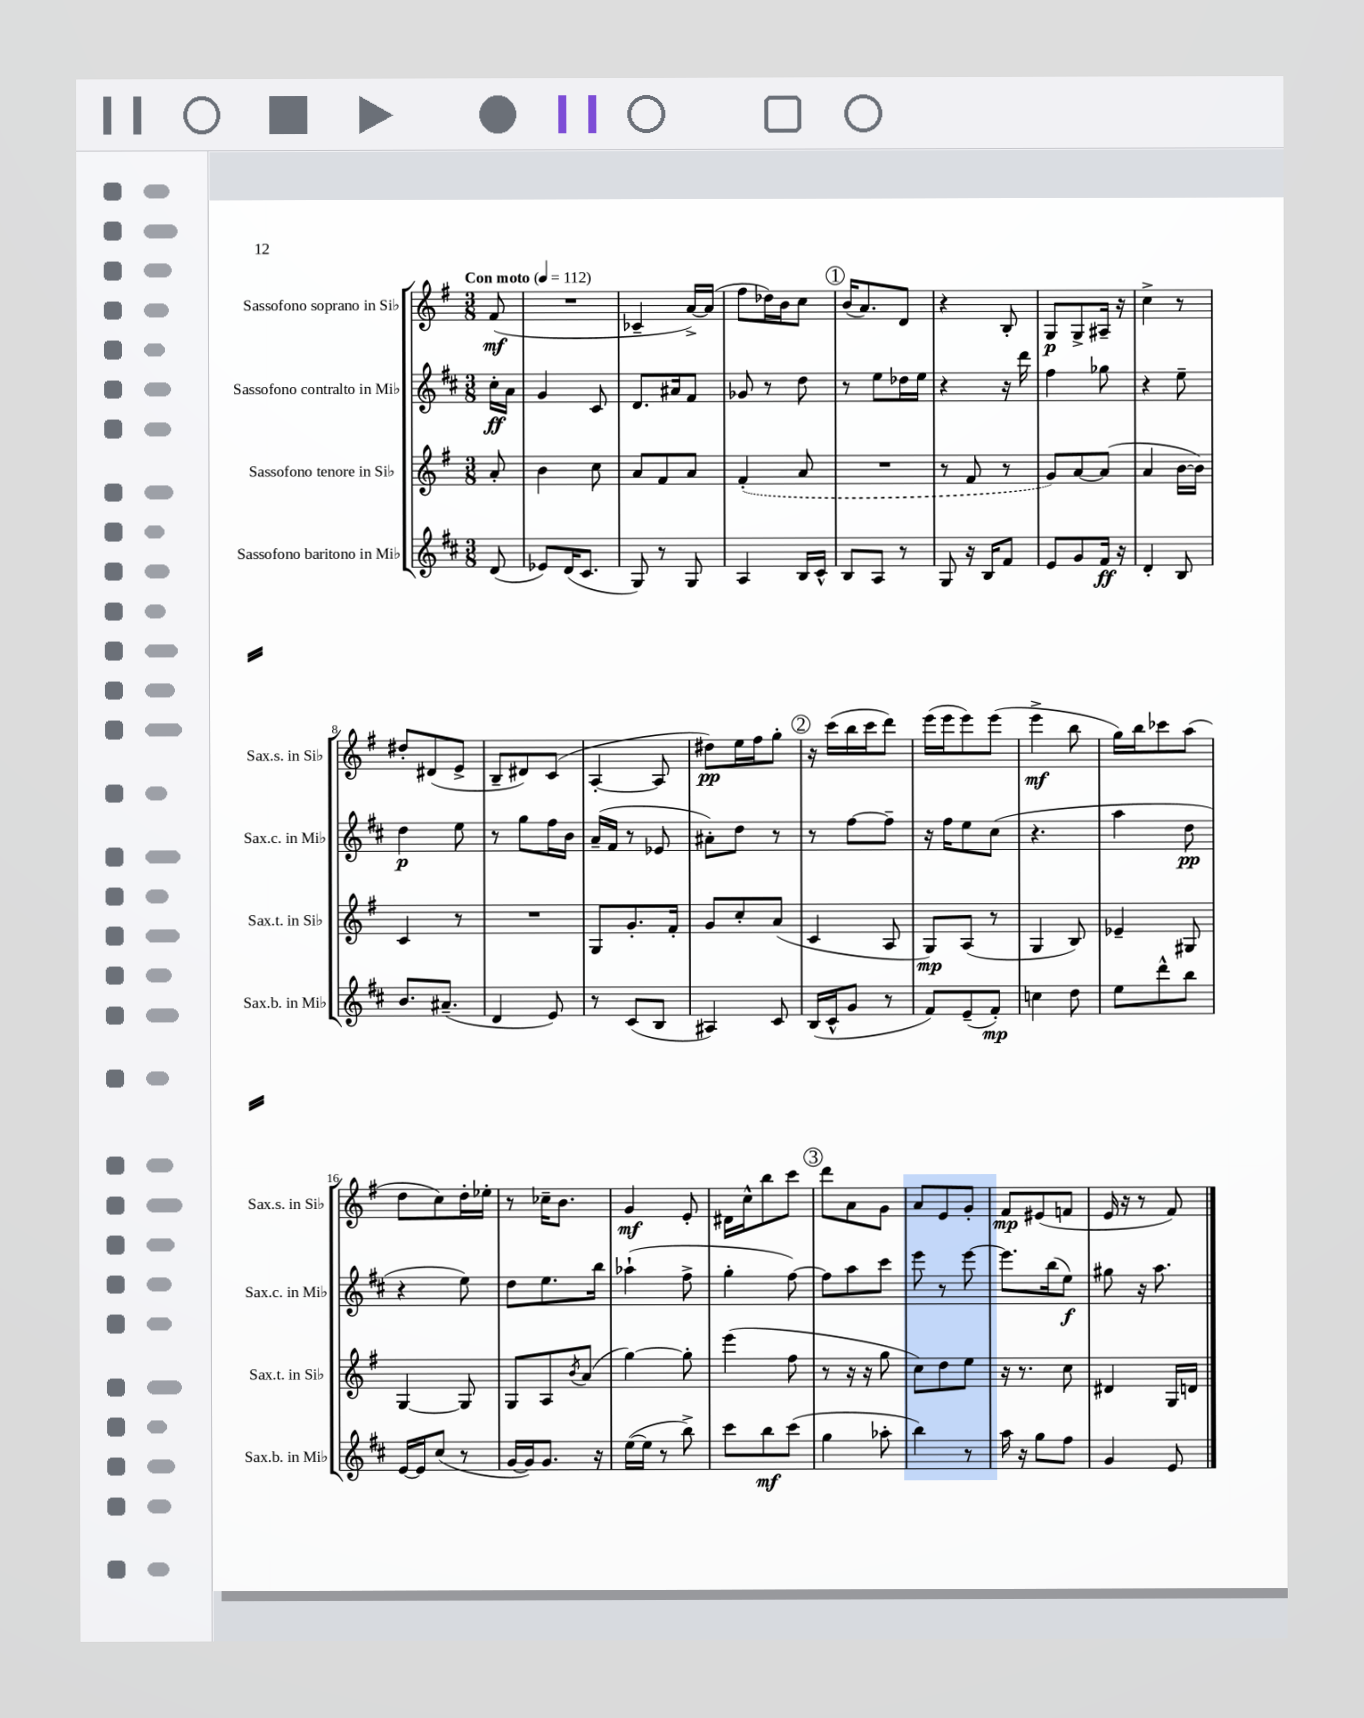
<<
\new StaffGroup <<
\new Staff = "s0" \with { instrumentName = "Sassofono soprano in Sib" shortInstrumentName = "Sax.s. in Sib" } {
    \clef treble \key g \major \numericTimeSignature \time 3/8 \partial 8 \tempo "Con moto" 4 = 112
    fis'8\mf( |
    R4. |
    ces'4-- a'16~->) a'16( |
    fis''8 des''16) b'16 c''8 |
    \mark \markup { \circle "1" } b'16( a'8.) d'8 |
    r4 b8-. |
    g8\p g8-> ais16-- r16 |
    c''4-> r8 |
    dis''8-. dis'8( e'8-> |
    b8-- dis'8) c'8( |
    a4~-. a8 |
    dis''8\pp) e''16 fis''16 g''8-. |
    \mark \markup { \circle "2" } r16 c'''16( b''16 c'''16 d'''8) |
    e'''16( e'''16 e'''8) e'''8( |
    e'''4->\mf b''8 |
    g''16) b''16 ces'''8 a''8( |
    d''8 c''8) d''16-. ees''16-. |
    r8 ces''16-- b'8. |
    g'4\mf e'8-. |
    dis'16 c''16-^ b''8 c'''8 |
    \mark \markup { \circle "3" } d'''8 a'8 g'8 |
    a'8 e'8 g'8-. |
    fis'8\mp eis'8( f'8 |
    e'16 r16 r8 fis'8) \bar "|." |
}
\new Staff = "s1" \with { instrumentName = "Sassofono contralto in Mib" shortInstrumentName = "Sax.c. in Mib" } {
    \clef treble \key d \major \numericTimeSignature \time 3/8 \partial 8
    cis''16-.\ff a'16 |
    g'4 cis'8 |
    d'8. ais'16 fis'8 |
    ges'8 r8 d''8 |
    \mark \markup { \circle "1" } r8 e''8 des''16 e''16 |
    r4 r16 d'''16 |
    fis''4 ges''8 |
    r4 e''8-- |
    d''4\p e''8 |
    r8 g''8 fis''16 b'16 |
    a'16--( fis'16 r8 ees'8 |
    ais'8-.) d''8 r8 |
    \mark \markup { \circle "2" } r8 fis''8~ fis''8-- |
    r16 fis''16 e''8 cis''8( |
    r4. |
    a''4 d''8\pp |
    r4 e''8) |
    d''8 e''8. b''16 |
    aes''4-!( fis''8-> |
    g''4-. fis''8~) |
    \mark \markup { \circle "3" } fis''8 a''8 cis'''8 |
    e'''8 r8 e'''8~ |
    e'''8. b''16( e''8\f) |
    gis''8 r16 a''8. \bar "|." |
}
\new Staff = "s2" \with { instrumentName = "Sassofono tenore in Sib" shortInstrumentName = "Sax.t. in Sib" } {
    \clef treble \key g \major \numericTimeSignature \time 3/8 \partial 8
    a'8-. |
    b'4 c''8 |
    a'8 fis'8 a'8 |
    \once \slurDashed fis'4-.( a'8 |
    \mark \markup { \circle "1" } R4. |
    r8 fis'8 r8 |
    g'8) a'8~ a'8( |
    a'4 b'16~ b'16) |
    c'4 r8 |
    R4. |
    g8 g'8.-. fis'16-. |
    g'8 c''8-. a'8( |
    \mark \markup { \circle "2" } c'4 a8 |
    g8\mp) a8( r8 |
    g4 b8) |
    ees'4-- gis8 |
    g4~ g8 |
    g8 a8 \acciaccatura { b'8 } a'8( |
    g''4~) g''8-. |
    e'''4( fis''8 |
    \mark \markup { \circle "3" } r8 r16 r16 g''8 |
    c''8) d''8 e''8 |
    r16 r8. c''8 |
    dis'4 g16 d'16 \bar "|." |
}
\new Staff = "s3" \with { instrumentName = "Sassofono baritono in Mib" shortInstrumentName = "Sax.b. in Mib" } {
    \clef treble \key d \major \numericTimeSignature \time 3/8 \partial 8
    d'8( |
    ees'8) d'16( cis'8. |
    g8) r8 g8 |
    a4 b16 cis'16-^ |
    \mark \markup { \circle "1" } b8 a8 r8 |
    g8 r16 b16 fis'8 |
    e'8 g'8 fis'16\ff r16 |
    d'4-. b8 |
    b'8. ais'8.--( |
    d'4 e'8) |
    r8 cis'8( b8 |
    ais4) cis'8 |
    \mark \markup { \circle "2" } b16( cis'16-^ g'8 r8 |
    fis'8) e'8--( fis'8-.\mp) |
    c''4 d''8 |
    e''8 d'''8-^ b''8 |
    e'16~ e'16 cis''8( r8 |
    g'16~ g'16) g'8. r16 |
    e''16~( e''16 r8 b''8->) |
    cis'''8 b''8\mf cis'''8( |
    \mark \markup { \circle "3" } g''4 aes''8-. |
    b''4) r8 |
    a''16 r16 g''8 fis''8 |
    g'4 e'8 \bar "|." |
}
>>
>>
